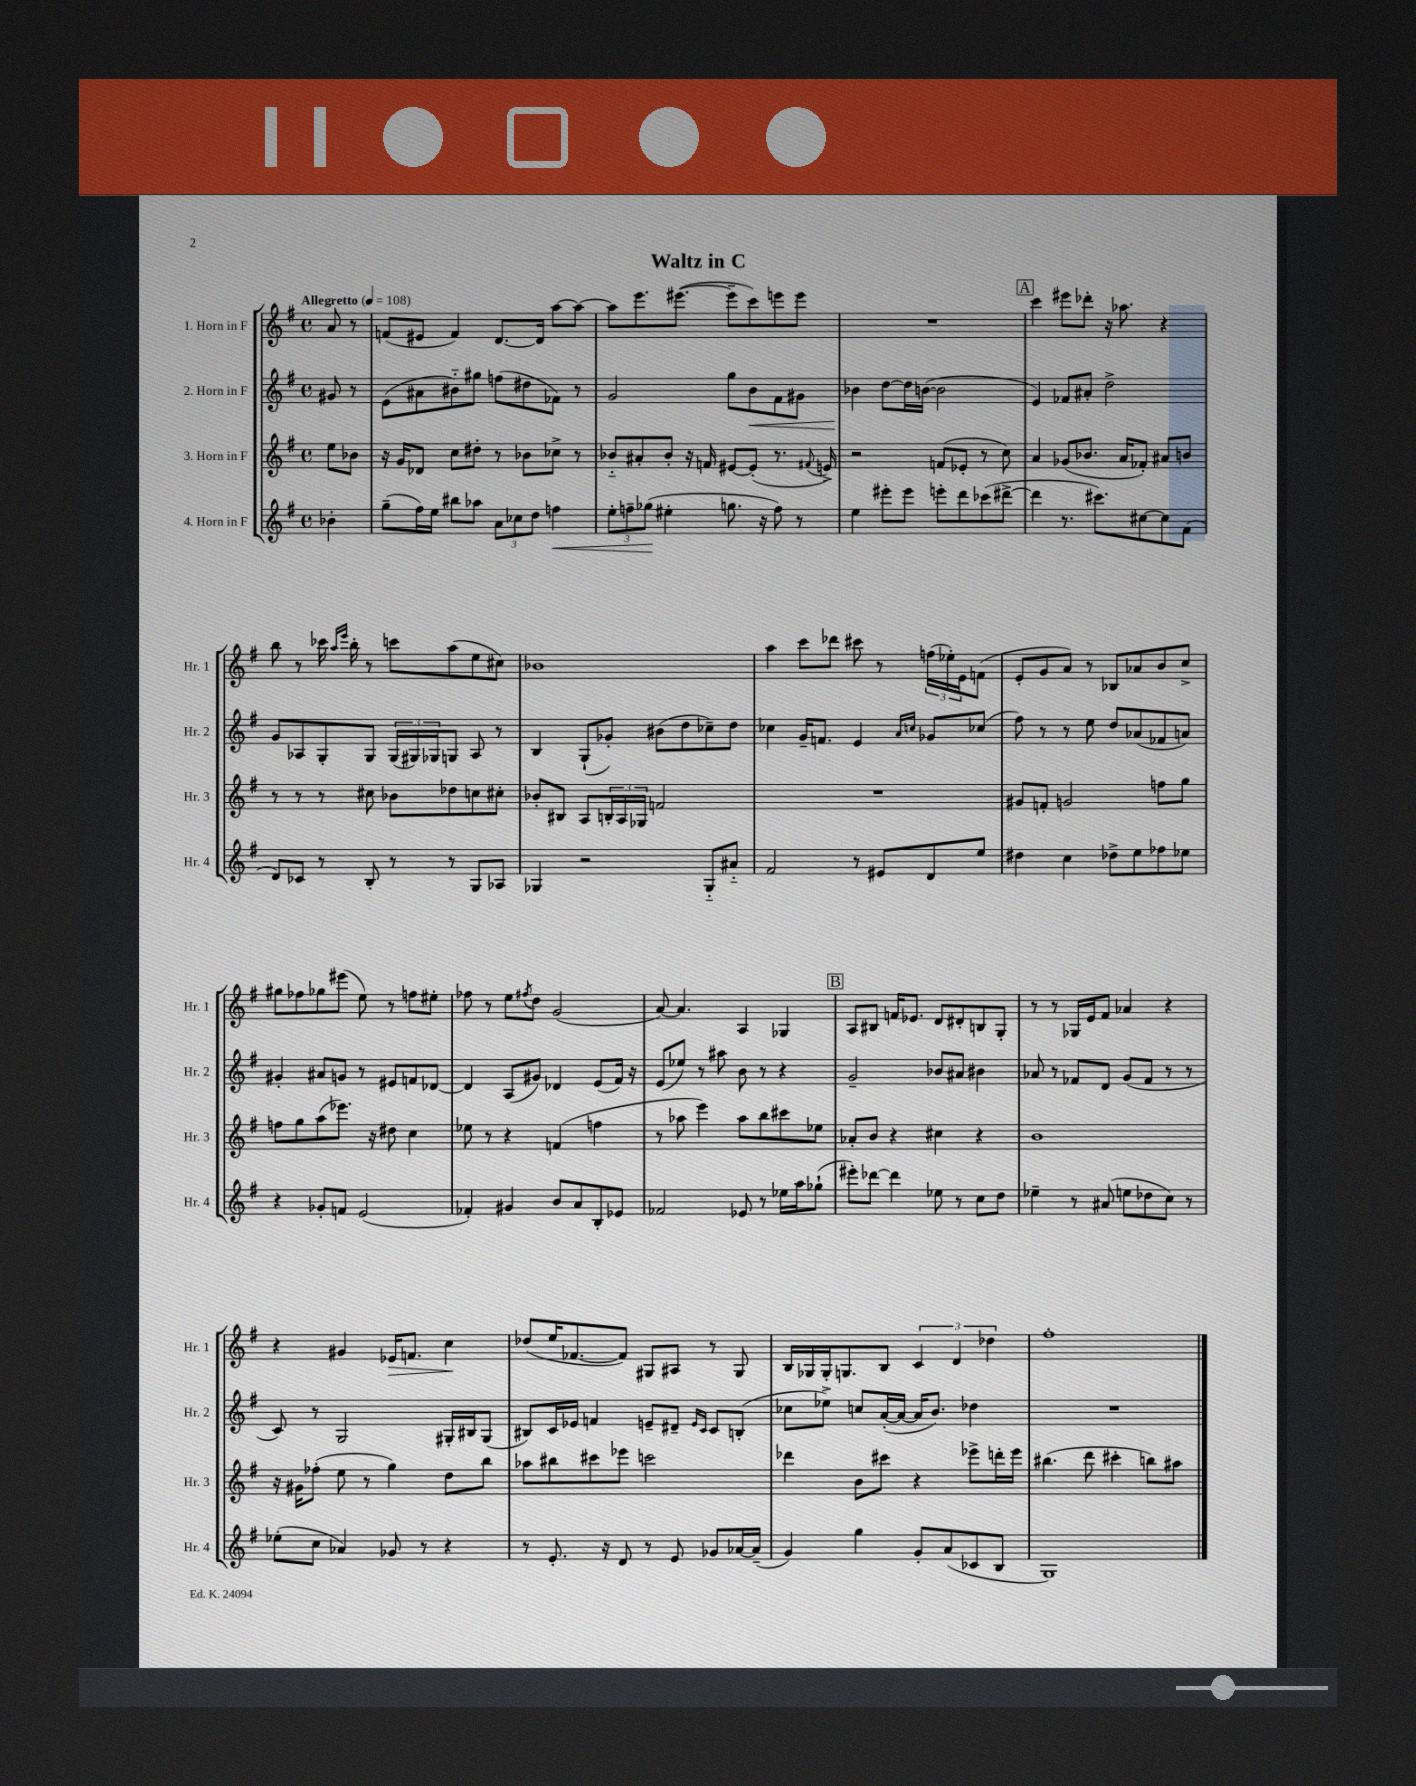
\header { title = "Waltz in C" }
<<
\new StaffGroup <<
\new Staff = "s0" \with { instrumentName = "1. Horn in F" shortInstrumentName = "Hr. 1" } {
    \clef treble \key g \major \defaultTimeSignature \time 4/4 \partial 4 \tempo "Allegretto" 4 = 108
    a'8 r8 |
    f'8( eis'8 f'4) d'8.~ d'16 a''8~ a''8~ |
    a''8 e'''8. eis'''8.~( eis'''8-- c'''8) e'''8 e'''8 |
    R1 |
    \mark \markup { \box "A" } c'''4 eis'''8 des'''8-. r16 aes''8. r4 |
    b''8 r8 ces'''16 \grace { a''16 e'''16 } b''16-. r8 c'''8 a''8( e''8 cis''8) |
    bes'1 |
    a''4 c'''8 des'''8 cis'''8 r8 \tuplet 3/2 { f''16( ees''16-.) e'16 } f'8( |
    e'8-. g'8 a'8) r8 bes8 aes'8 b'8 c''8-> |
    gis''8 fes''8 ges''8 eis'''8( e''8) r8 f''8 eis''8-. |
    fes''8 r8 e''8 \acciaccatura { fis''8 } d''8 g'2( |
    a'8~) a'4. a4 ges4 |
    \mark \markup { \box "B" } a8 bis8 f'16 ees'8. d'8 dis'8-. b8 g8-. |
    r8 r8 ges16 e'16 fis'8 aes'4 r4 |
    r4 gis'4 ees'16\> f'8. c''4\! |
    des''8( e''16 fes'8.~ fes'8) gis8 ais8 r8 gis8 |
    b16 ges16 ges16-. g8. b8 \tuplet 3/2 { c'4 d'4 des''4 } |
    fis''1-. \bar "|." |
}
\new Staff = "s1" \with { instrumentName = "2. Horn in F" shortInstrumentName = "Hr. 2" } {
    \clef treble \key g \major \defaultTimeSignature \time 4/4 \partial 4
    gis'8 r8 |
    e'8( ais'8 bis'8-_) gis''8 f''8( dis''8 fes'8) r8 |
    g'2 g''8 b'8\< fis'8 gis'8 |
    bes'4\! d''8~ d''16 b'16~( b'2 |
    \mark \markup { \box "A" } e'4) fes'8 ais'8-. d''2-> |
    g'8 aes8 g8-. g8 \tuplet 3/2 { g16( gis16) ges16 } g8 aes8 r8 |
    b4 g8-!( ges'8-.) bis'8( d''8 ces''8--) d''8 |
    ces''4 g'16-- f'8. e'4 \grace { a'16 c''16 } ges'8 ces''8( |
    fis''8) r8 r8 e''8 d''8 aes'8( fes'8 a'8) |
    gis'4-. ais'8 g'8 r8 eis'8 f'8 des'8~ |
    des'4 a8( gis'8) des'4 e'8( fis'16) r16 |
    e'8( ees''8) r8 ais''8 b'8 r8 r4 |
    \mark \markup { \box "B" } g'2-- bes'8 ais'8 bis'4 |
    aes'8 r8 fes'8 d'8 g'8( fes'8 r8 r8 |
    c'8) r8 g2 gis16-. bis16 gis8( |
    bis8) c'16 ees'16 f'4 e'8-- dis'8-- \grace { e'16 c'16 } c'8 b8-.( |
    ces''8 ees''8->) c''8 a'16~-.( a'16~ a'16 b'8.) des''4 |
    R1 \bar "|." |
}
\new Staff = "s2" \with { instrumentName = "3. Horn in F" shortInstrumentName = "Hr. 3" } {
    \clef treble \key g \major \defaultTimeSignature \time 4/4 \partial 4
    e''8 bes'8 |
    r16 g'16 des'8 c''8 dis''8-. r8 bes'8 ces''8-> r8 |
    bes'8-_ ais'8-. bes'8-. r16 f'16 eis'8~ eis'8-.( r8. \appoggiatura { fis'8 } e'16->) |
    r2 f'8( ees'8-. r8 c''8) |
    \mark \markup { \box "A" } a'4 ges'8( bes'8. a'16 fes'8-.) ais'8 b'8 |
    r8 r8 r8 cis''8 bes'8 des''8 c''8 cis''8-. |
    bes'8-. bis8 a8 \tuplet 3/2 { b16-. a16 ges16 } f'2 |
    R1 |
    gis'8 f'8-. g'2 f''8 g''8 |
    f''8 g''8 a''8( ees'''8.) r16 dis''8 c''4 |
    ees''8 r8 r4 f'4( f''4 |
    r8 aes''8 e'''4) aes''8 b''8 cis'''8 ees''8 |
    \mark \markup { \box "B" } aes'8-. b'8 r4 cis''4 r4 |
    b'1 |
    r16 gis'16 fes''8-.( e''8 r8 g''4) d''8 b''8 |
    aes''8 bis''8 cis'''8 ees'''8 c'''2 |
    des'''4 b'8 cis'''8 r4 ees'''8-> d'''16-. ees'''16 |
    bis''4.( d'''8 cis'''4-. b''8) ais''8 \bar "|." |
}
\new Staff = "s3" \with { instrumentName = "4. Horn in F" shortInstrumentName = "Hr. 4" } {
    \clef treble \key g \major \defaultTimeSignature \time 4/4 \partial 4
    bes'4-. |
    g''8--( fis''16) e''16 bis''8 aes''8 \tuplet 3/2 { a'8 ces''8 d''8 } f''4\< |
    \tuplet 3/2 { e''8-. f''8-- ges''8\!( } eis''4-. g''8. r16 f''8) r8 |
    e''4 eis'''8-. eis'''8 e'''8-. d'''8 ces'''8( dis'''8~-> |
    \mark \markup { \box "A" } dis'''4 r8. cis'''8.) cis''8~ cis''8 fis'8( |
    d'8) ces'8 r8 b8-. r8 r8 g8 aes8 |
    ges4 r2 ges8-_ ais'8-_ |
    fis'2 r8 eis'8 d'8 e''8 |
    dis''4 c''4 des''8-> e''8 fes''8 ees''8 |
    r4 ges'8-. f'8 e'2( |
    fes'4-.) gis'4 b'8 a'8 b8-. ees'8 |
    fes'2 ees'8 r8 ees''16 a''16 ges''8-!( |
    \mark \markup { \box "B" } eis'''8-.) des'''8~ des'''4 ees''8 r8 c''8 d''8 |
    ees''4-- r8 ais'8( e''8 des''8 c''8) r8 |
    ees''8-.( c''8 aes'4) ges'8 r8 r4 |
    r8 e'8.-. r16 d'8 r8 e'8 ges'8 aes'16~ aes'16--( |
    g'4) g''4 g'8-. a'8( ces'8 b8 |
    g1) \bar "|." |
}
>>
>>
\layout { \context { \Score \remove "Bar_number_engraver" } }
